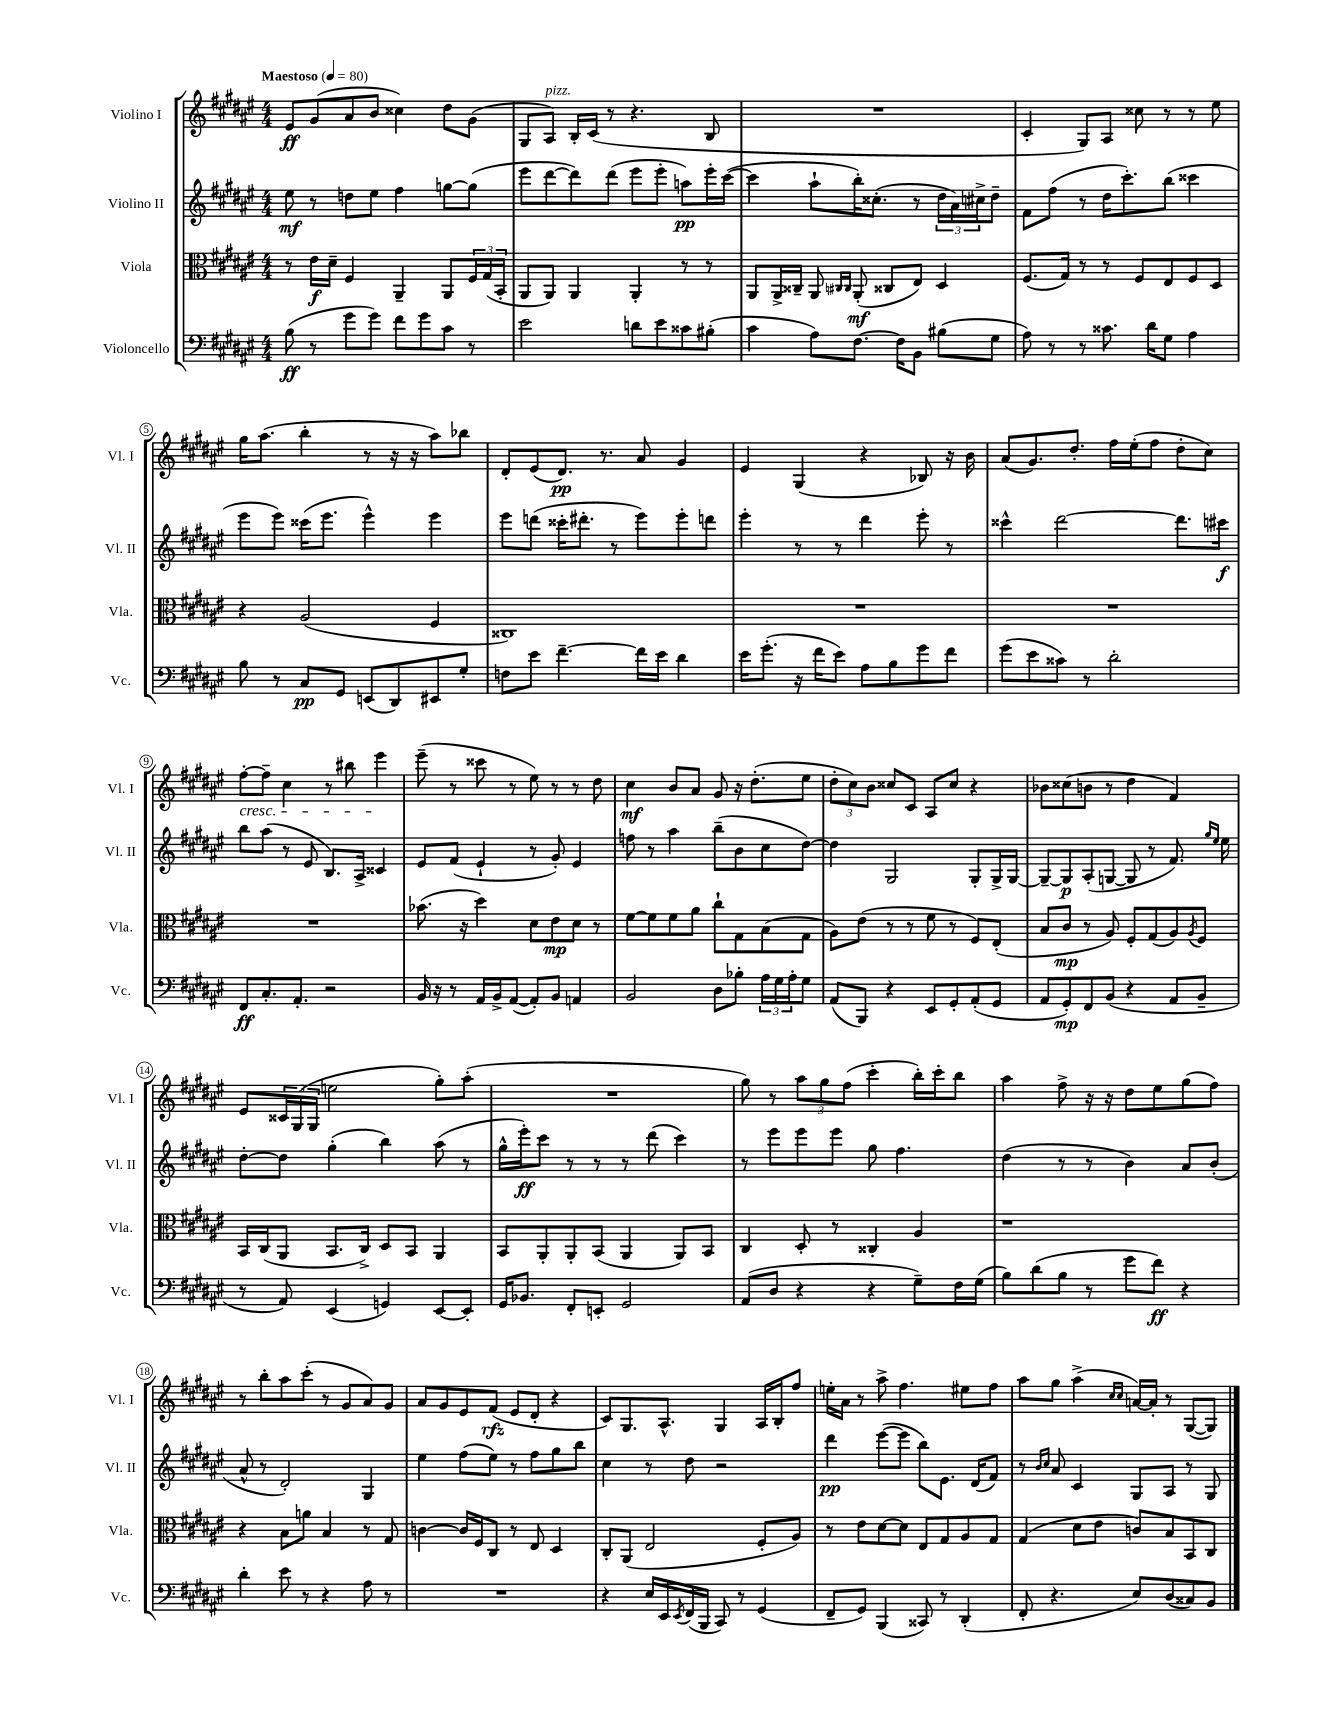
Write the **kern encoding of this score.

**kern	**kern	**kern	**kern
*staff4	*staff3	*staff2	*staff1
*clefF4	*clefC3	*clefG2	*clefG2
*k[f#c#g#d#a#e#]	*k[f#c#g#d#a#e#]	*k[f#c#g#d#a#e#]	*k[f#c#g#d#a#e#]
*M4/4	*M4/4	*M4/4	*M4/4
*MM80	*MM80	*MM80	*MM80
(8B	8r	8ee#	8e#
8r	16e#	8r	(8g#
.	16d#~	.	.
8g#	4F#	8dd	8a#
8g#)	.	8ee#	8b
8f#	4AA#~	4ff#	4cc##)
8g#	.	.	.
8c#	8AA#	[8gg	8dd#
8r	24F#	(8gg]	(8g#
.	(24G#	.	.
.	24BB'	.	.
=	=	=	=
2e#	8AA#	8eee#	8G#
.	8AA#)	[8ddd#	8A#)
.	4AA#	8ddd#])	16B'
.	.	.	(16c#
.	.	(8ddd#	8r
8d	4AA#'	8eee#	4.r
8e#	.	8eee#'	.
8c##	8r	8aa)	.
(8B#'	8r	16eee#'	8B
.	.	([16ccc#	.
=	=	=	=
4c#	8AA#	4ccc#]	1r
.	16AA#^	.	.
.	16C##~	.	.
8A#)	8AA#	8aa#`	.
.	16qqC#	.	.
.	16qqC#	.	.
[8.F#	(8AA#'	16bb')	.
.	.	(8.cc##'	.
.	8C##	.	.
16F#]	.	.	.
8BB	8E#)	8r	.
(8B#	4D#	24dd#	.
.	.	24a#)	.
.	.	24cc#^	.
8G#	.	8dd#~	.
=	=	=	=
8A#)	(8.F#	8f#	4c#'
8r	.	(8ff#	.
.	16G#)	.	.
8r	8r	8r	8G#)
8.c##	8r	16dd#	8A#
.	.	8.ccc#')	.
.	8F#	.	8cc##
16d#	.	.	.
8G#	8E#	(8bb	8r
4A#	8F#	4ccc##	8r
.	8D#	.	8ee#
=	=	=	=
8B	4r	8eee#	16gg#
.	.	.	(8.aa#
8r	.	8eee#)	.
8C#	(2A#	(16ccc##	4bb'
.	.	8.eee#	.
8GG#	.	.	.
(8EE	.	4eee#^^)	8r
8DD#)	.	.	16r
.	.	.	16r
8EE#	4F#	4eee#	8aa#)
8G#'	.	.	8bb-
=	=	=	=
8F	1C##)	8eee#	8d#'
8e#	.	(8ddd	(8e#
[4.f#~	.	16ccc##'	8.d#)
.	.	8.ddd#'	.
.	.	.	8.r
.	.	8r	.
16f#]	.	8eee#)	8a#
16e#	.	.	.
4d#	.	8eee#'	4g#
.	.	8ddd	.
=	=	=	=
16e#	1r	4eee#'	4e#
(8.g#'	.	.	.
16r	.	8r	(4G#
16f#	.	.	.
8e#)	.	8r	.
8A#	.	4ddd#	4r
8B	.	.	.
8g#	.	8eee#'	8B-)
8f#	.	8r	16r
.	.	.	16b
=	=	=	=
(8g#	1r	4ccc##^^	(8a#
8e#	.	.	8.g#)
8c##)	.	[2ddd#	.
.	.	.	8.dd#'
8r	.	.	.
2d#'	.	.	16ff#
.	.	.	(16ee#'
.	.	.	8ff#
.	.	8.ddd#]	8dd#'
.	.	.	8cc#)
.	.	16ccc#	.
=	=	=	=
8FF#	1r	8bb	[8ff#'
8.C#'	.	(8aa#	8ff#~]
.	.	8r	4cc#
8.AA#'	.	.	.
.	.	8e#	.
2r	.	8.B)	8r
.	.	.	8bb#
.	.	16A#^	.
.	.	4c##	4eee#
=	=	=	=
16BB	(8.b-	8e#	(8eee#~
16r	.	.	.
8r	.	(8f#	8r
.	16r	.	.
16AA#	4dd#)	4e#`	8ccc##
16BB^	.	.	.
([8AA#	.	.	8r
8AA#'])	8d#	8r	8ee#)
8BB	8e#	8g#')	8r
4AA	8d#	4e#	8r
.	8r	.	8dd#
=	=	=	=
2BB	[8f#	8ff	4cc#
.	8f#]	8r	.
.	8f#	4aa#	8b
.	8a#	.	8a#
8D#	8cc#`	(8bb~	8g#
8B-'	8G#	8b	16r
.	.	.	(8.dd#'
24A#	(8B	8cc#	.
24G#	.	.	.
24A#'	.	.	.
8G#	8G#	[8dd#)	8ee#
=	=	=	=
(8AA#	8A#)	4dd#]	12dd#'
.	.	.	12cc#)
8BBB)	(8e#	.	.
.	.	.	12b
4r	8r	2G#	8cc##
.	8r	.	8c#
8EE#	8f#	.	8A#
8GG#'	8r	.	8cc##
(8AA#'	8F#)	8G#'	4r
8GG#	(8E#'	16G#^	.
.	.	[16G#	.
=	=	=	=
8AA#	8B	8G#~_	8b-
8GG#')	8c#	8G#]	(8cc##
8FF#	8r	(8A#'	8b
(8BB	8A#)	[8G	8r
4r	8F#'	8G]	4dd#
.	(8G#	8r	.
8AA#	8A#)	8.f#)	4f#)
.	8qA#	.	.
8BB~	8F#	.	.
.	.	16qqgg#	.
.	.	16qqee#	.
.	.	16ee#	.
=	=	=	=
8r	16BB	[8dd#'	8e#
.	(16C#	.	.
8AA#)	8AA#	8dd#]	24c##
.	.	.	(24G#
.	.	.	24G#
(4EE#	8.BB	(4gg#'	2ee
.	16C#^)	.	.
4GG)	8D#	4bb)	.
.	8BB	.	.
[8EE#	4AA#	(8aa#	8gg#')
8EE#']	.	8r	(8aa#'
=	=	=	=
16GG#	8BB	16gg#^^	1r
8.BB-	.	16eee#')	.
.	8AA#'	8ccc#	.
8FF#'	8AA#'	8r	.
8EE'	(8BB	8r	.
2GG#	4AA#	8r	.
.	.	(8ddd#	.
.	8AA#)	4ccc#)	.
.	8BB	.	.
=	=	=	=
(8AA#	4C#	8r	8gg#)
8D#	.	8eee#	8r
4r	8D#'	8eee#	12aa#
.	.	.	12gg#
.	8r	8eee#	.
.	.	.	(12ff#
4r	4C##'	8gg#	4ccc#'
.	.	4.ff#	.
8G#~)	4A#	.	16bb')
.	.	.	16ccc#'
16F#	.	.	8bb
(16G#	.	.	.
=	=	=	=
8B)	1r	(4dd#	4aa#
(8d#	.	.	.
8B	.	8r	8ff#^
8r	.	8r	16r
.	.	.	16r
8g#	.	4b)	8dd#
8f#)	.	.	8ee#
4r	.	8a#	(8gg#
.	.	(8b'	8ff#)
=	=	=	=
4d#'	4r	8a#^^	8r
.	.	8r	8bb'
8e#	8B	2d#')	8aa#
8r	8a	.	(8ccc#'
4r	4B	.	8r
.	.	.	8g#
8A#	8r	4G#	8a#)
8r	8G#	.	8g#
=	=	=	=
1r	[4c	4ee#	8a#
.	.	.	8g#
.	16c]	(8ff#	8e#
.	16F#	.	.
.	8C#	8ee#)	(8f#
.	8r	8r	8e#
.	8E#	8ff#	8d#'
.	4D#	8gg#	4r
.	.	8bb	.
=	=	=	=
4r	8C#'	4cc#	8c#)
.	(8AA#	.	8.G#
16E#	2E#	8r	.
16EE#	.	.	8.A#^^
8qEE#	.	.	.
(16FF#	.	8dd#	.
16BBB	.	.	.
8CC#)	.	2r	4G#
8r	.	.	.
(4GG#	8F#'	.	16A#
.	.	.	16B'
.	8A#)	.	8ff#
=	=	=	=
8FF#~	8r	4ddd#	16ee'
.	.	.	16a#
8GG#)	8e#	.	8r
(4BBB	[8d#	([8eee#	8aa#^
.	8d#]	8eee#]	4.ff#
8CC##)	8E#	8bb)	.
8r	8G#	8.e#	.
(4DD#'	8A#	.	8ee#
.	.	(16d#	.
.	8G#	8f#)	8ff#
=	=	=	=
8FF#'	(4G#	8r	8aa#
.	.	16qqb	.
.	.	16qqcc#	.
4.r	.	8a#	8gg#
.	8d#	4c#	(4aa#^
.	8e#	.	.
.	.	.	16qqcc#
.	.	.	16qqcc#
8E#)	8c)	8G#	[16a)
.	.	.	16a']
(8D#	8B	8A#	8r
8C##)	8BB	8r	([8G#
8BB	8C#	8G#	8G#])
==	==	==	==
*-	*-	*-	*-
